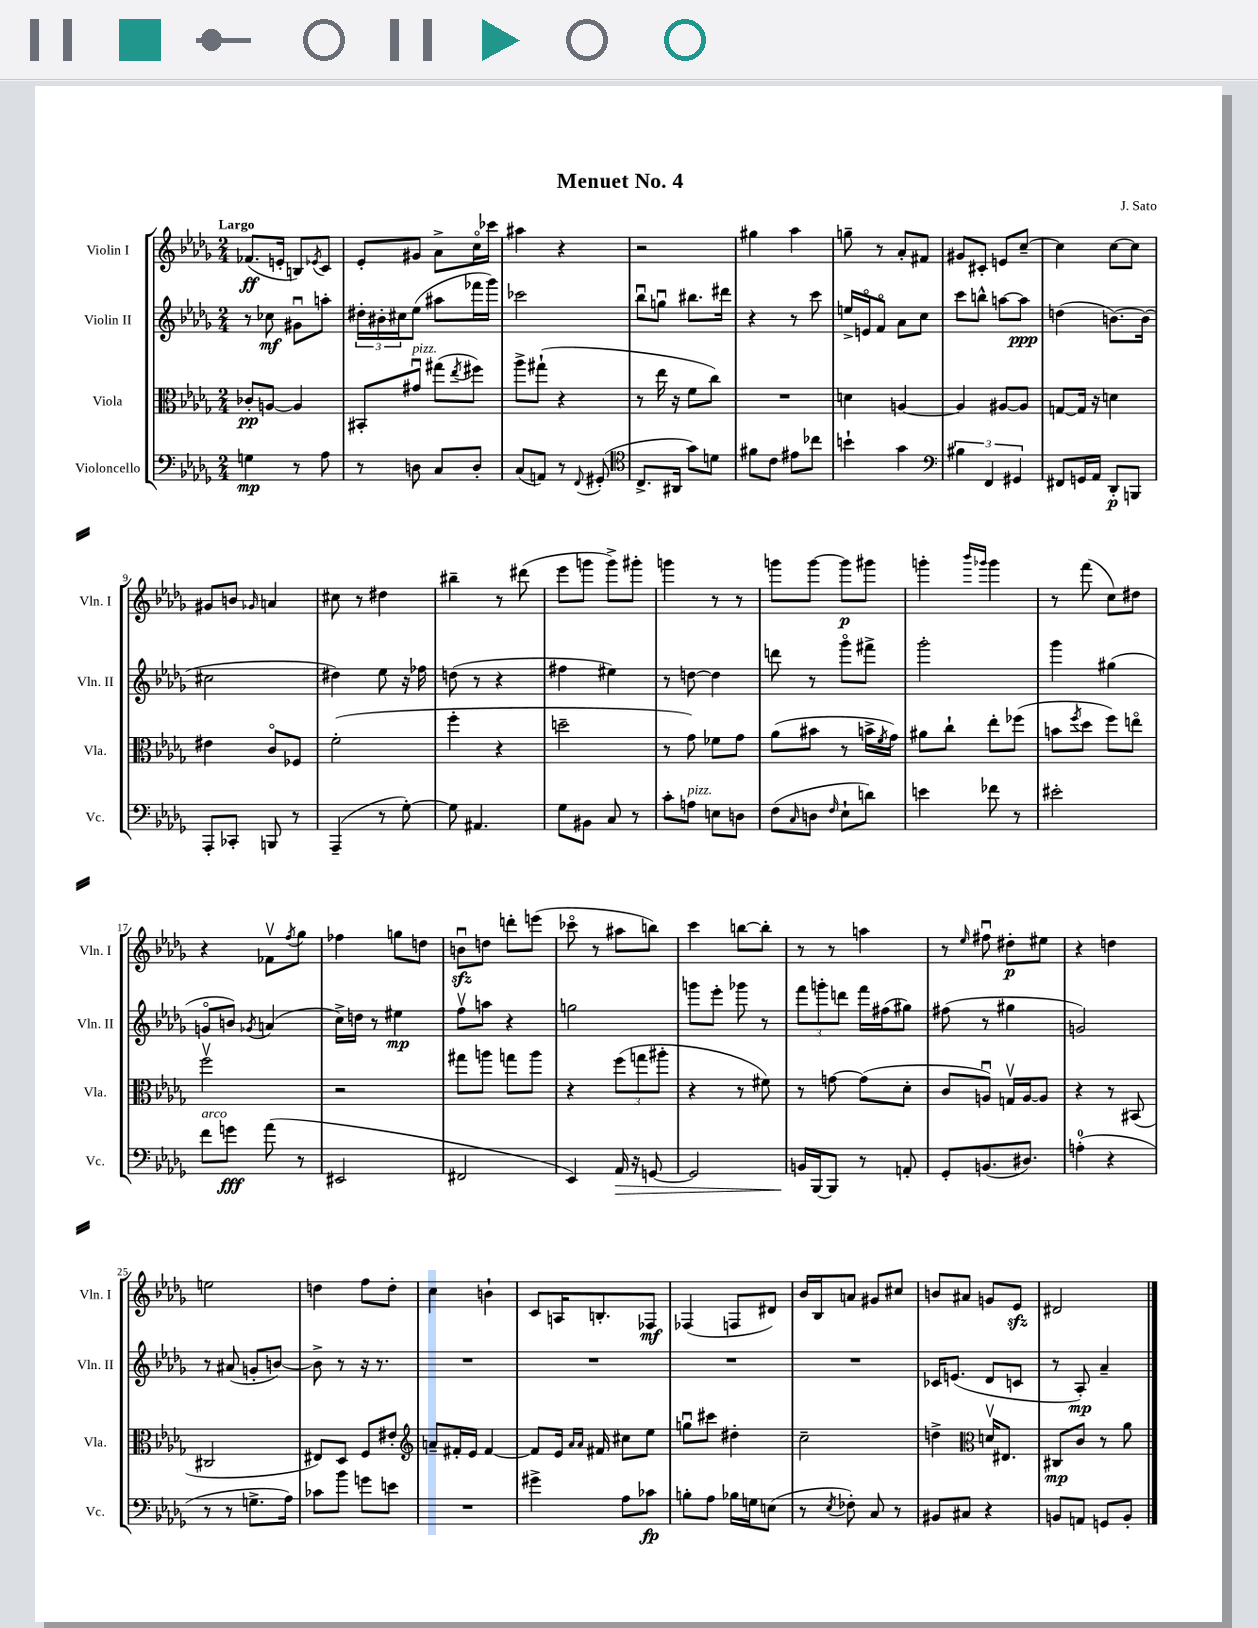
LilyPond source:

\header { title = "Menuet No. 4" composer = "J. Sato" }
<<
\new StaffGroup <<
\new Staff = "s0" \with { instrumentName = "Violin I" shortInstrumentName = "Vln. I" } {
    \clef treble \key des \major \numericTimeSignature \time 2/4 \tempo "Largo"
    fes'8.\ff( e'16-. b8) \acciaccatura { ees'8 } c'8 |
    ees'8-. gis'8 aes'8-> c''16\flageolet ces'''16 |
    ais''4 r4 |
    r2 |
    gis''4 aes''4 |
    g''8-- r8 aes'8-. fis'8 |
    gis'8 cis'8-. e'8 c''8~-- |
    c''4 c''8~ c''8 |
    gis'8 b'8 \grace { ges'16 } a'4 |
    cis''8 r8 dis''4 |
    bis''4-- r8 dis'''8( |
    ees'''8 g'''8 g'''8->) gis'''8-. |
    g'''4 r8 r8 |
    g'''8 g'''8~ g'''8\p gis'''8 |
    g'''4-. \grace { bes'''16 ges'''16 } ges'''4 |
    r8 f'''8( c''8) dis''8 |
    r4 fes'8\upbow \acciaccatura { f''8 } ges''8 |
    fes''4 g''8 d''8 |
    b'8\downbow\sfz d''8 d'''8-. e'''8( |
    ces'''8\flageolet r8 ais''8 b''8) |
    c'''4 b''8~ b''8-. |
    r8 r8 a''4 |
    r8 \grace { ees''16 } fis''8\downbow dis''8-.\p eis''8 |
    r4 d''4 |
    e''2 |
    d''4 f''8 d''8-. |
    c''4 b'4-! |
    c'8 a16 b8.-. fes8\mf |
    fes4( f8 dis'8) |
    bes'16 bes16 a'8 gis'8 cis''8 |
    b'8 ais'8 g'8 ees'8\sfz |
    dis'2 \bar "|." |
}
\new Staff = "s1" \with { instrumentName = "Violin II" shortInstrumentName = "Vln. II" } {
    \clef treble \key des \major \numericTimeSignature \time 2/4
    r8 ces''8\mf gis'8\downbow a''8-. |
    \tuplet 3/2 { dis''16-. bis'16-. cis''16 } ees''8( ais''8 fes'''16 ges'''16) |
    ces'''2 |
    bes''8\downbow g''8\downbow bis''8. dis'''16 |
    r4 r8 c'''8 |
    e''16-> e'16\flageolet f'8\flageolet aes'8 c''8 |
    c'''8 b''8-^ a''8~ a''8\ppp |
    d''4( b'8.~) b'16( |
    cis''2 |
    dis''4) ees''8 r16 fes''16 |
    d''8( r8 r4 |
    fis''4 eis''4) |
    r8 d''8~ d''4 |
    d'''8 r8 ges'''8\flageolet fis'''8-> |
    ges'''2-. |
    ges'''4 gis''4( |
    g'8\flageolet b'8) \acciaccatura { ges'8 } a'4( |
    c''16->) d''16 r8 eis''4\mp |
    f''8\upbow a''8 r4 |
    g''2 |
    g'''8 ees'''8-. ges'''8 r8 |
    \tuplet 3/2 { f'''8 g'''8-. d'''8 } f'''16 fis''16( gis''8) |
    fis''8( r8 gis''4 |
    g'2) |
    r8 ais'8( g'8-. b'8~) |
    b'8-> r8 r16 r8. |
    R2 |
    R2 |
    R2 |
    R2 |
    ces'16 e'8.( des'8 c'8 |
    r8 aes8-.\mp) aes'4-- \bar "|." |
}
\new Staff = "s2" \with { instrumentName = "Viola" shortInstrumentName = "Vla." } {
    \clef alto \key des \major \numericTimeSignature \time 2/4
    ces'8-.\pp a8~ a4 |
    bis,8-. gis'8\downbow^\markup { \italic "pizz." } gis''8( \acciaccatura { ees''8 } fis''8) |
    aes''8-> gis''8-!( r4 |
    r8 ees''16 r16 f'8 c''8) |
    R2 |
    d'4 a4~ |
    a4 ais8~ ais8 |
    g8~ g16 r16 d'4 |
    eis'4 c'8\flageolet fes8 |
    f'2-.( |
    f''4-. r4 |
    d''2-- |
    r8 ges'8) fes'8 ges'8 |
    aes'8( bis'8 r8 b'16-> \acciaccatura { f'8 } ges'16) |
    ais'8 c''8-! ees''8-. fes''8( |
    b'8 \acciaccatura { f''8 } des''8 f''8) e''8\flageolet |
    f''2\upbow |
    r2 |
    gis''8 a''8 g''8 a''8 |
    r4 \tuplet 3/2 { f''8( g''8 ais''8-. } |
    r4 r8 fis'8) |
    r8 g'8~ g'8( des'8-. |
    c'8 a8\downbow) g16\upbow a16~ a8 |
    r4 r8 bis,8( |
    cis2 |
    eis8) des8 f8 eis'8-. |
    \clef treble a'8-- fis'16-. ees'16 fis'4~ |
    fis'8 ees'16 \grace { aes'16 aes'16 } fis'16 cis''8 ees''8 |
    g''8\downbow cis'''8 dis''4-. |
    c''2-- |
    d''4-> \clef alto d'16\upbow eis8. |
    cis8\mp c'8 r8 aes'8 \bar "|." |
}
\new Staff = "s3" \with { instrumentName = "Violoncello" shortInstrumentName = "Vc." } {
    \clef bass \key des \major \numericTimeSignature \time 2/4
    g4\mp r8 aes8 |
    r8 d8 c8 d8-. |
    c8( a,8) r8 \appoggiatura { f,8 } gis,8-.( |
    \clef tenor c8.-> ais,16 ges'8) d'8 |
    fis'8 c'8 eis'8 ces''8 |
    b'4-! ges'4 |
    \clef bass \tuplet 3/2 { bis4 f,4 gis,4 } |
    fis,8 g,16 aes,16 des,8-.\p b,,8 |
    aes,,8-. ces,8-. b,,8 r8 |
    aes,,4--( r8 ges8~-.) |
    ges8 ais,4. |
    ges8 bis,8 c8 r8 |
    c'8-. a8^\markup { \italic "pizz." } e8 d8 |
    f8( \grace { c16 } d8 \grace { f16 } ees8-! d'8) |
    e'4 fes'8 r8 |
    eis'2-. |
    f'8^\markup { \italic "arco" } g'8\fff aes'8( r8 |
    eis,2 |
    fis,2 |
    ees,4) aes,16\> r16 g,8~ |
    g,2 |
    b,16\! bes,,16~ bes,,8 r8 a,8-. |
    ges,8-. b,8.( dis8.) |
    a4-0-.( r4 |
    r8 r8 g8.-> aes16) |
    ces'8 bes'8 g'8 e'8 |
    R2 |
    gis'4-> aes8 ces'8\fp |
    b8-. aes8 bes16 g16 e8( |
    r8 \acciaccatura { ees8 } fes8-.) c8 r8 |
    bis,8 cis8 r4 |
    b,8 a,8 g,8 b,8-. \bar "|." |
}
>>
>>
